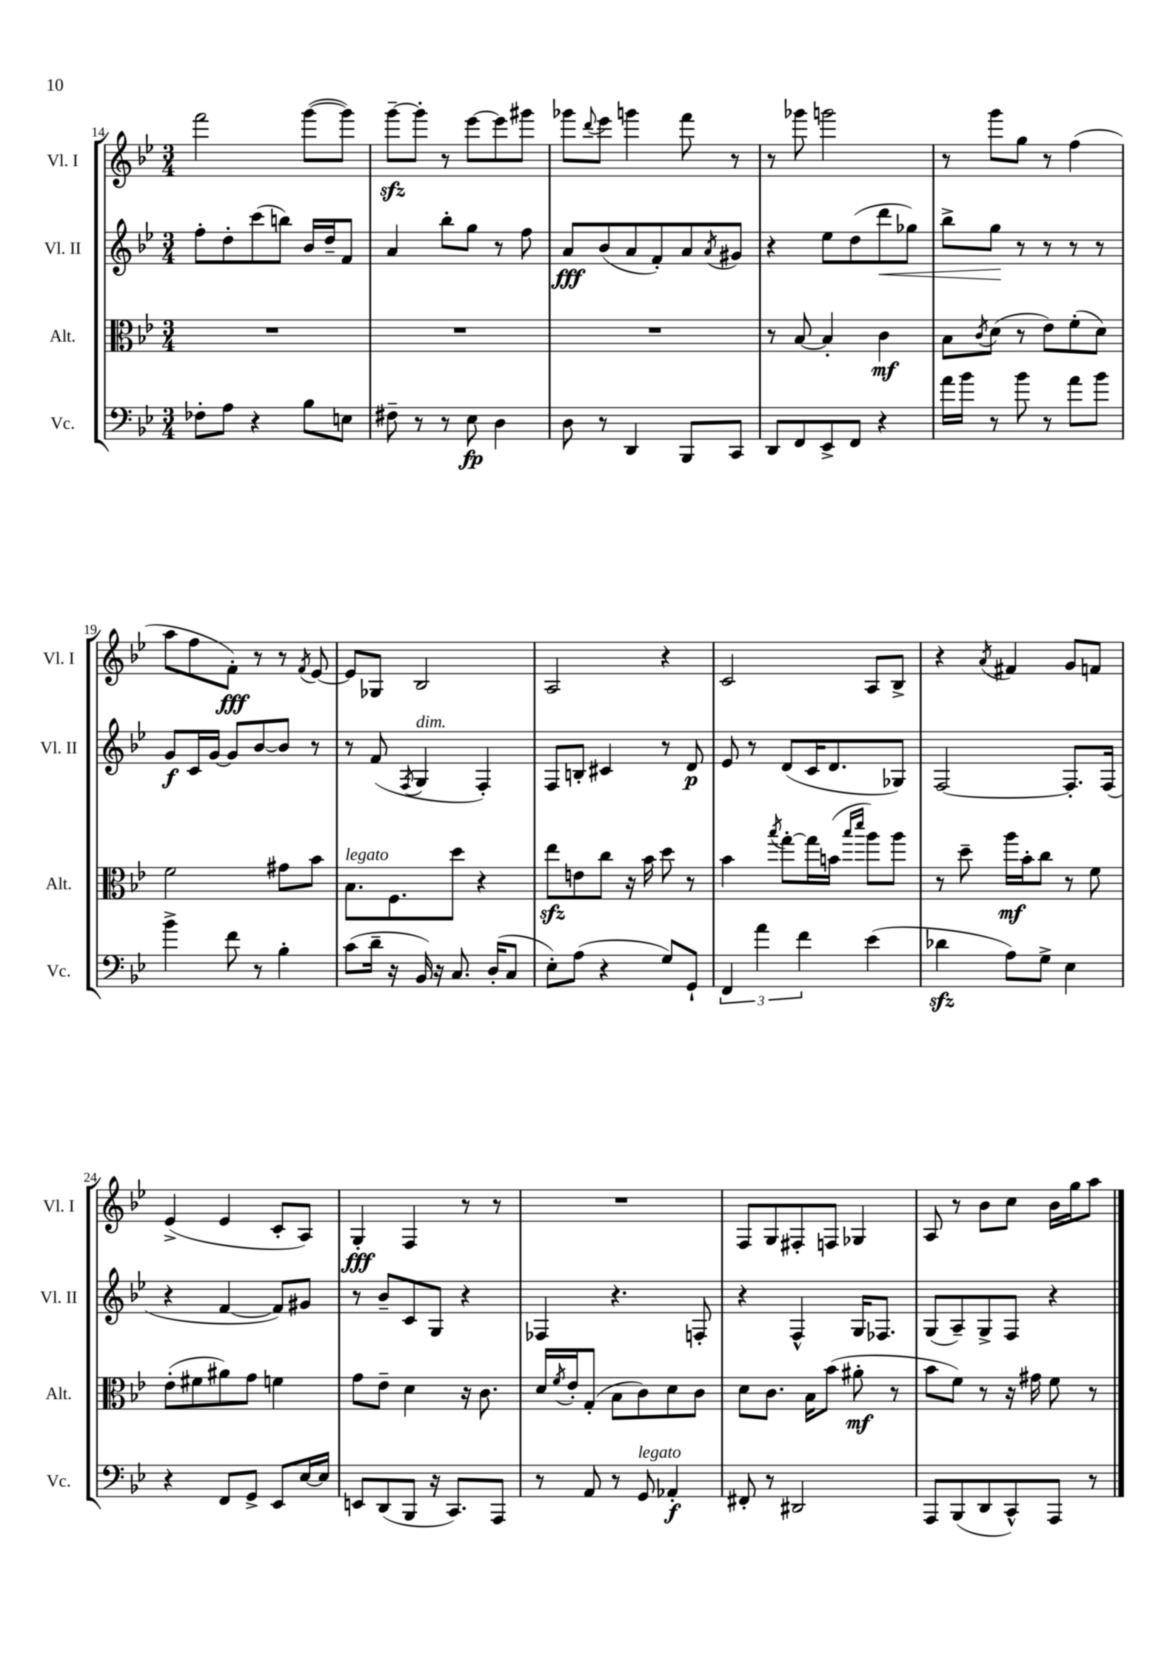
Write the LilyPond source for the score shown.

<<
\new StaffGroup <<
\new Staff = "s0" \with { instrumentName = "Vl. I" shortInstrumentName = "Vl. I" } {
    \clef treble \key bes \major \numericTimeSignature \time 3/4
    f'''2 g'''8~( g'''8) |
    g'''8~--\sfz g'''8-. r8 ees'''8~ ees'''8 gis'''8 |
    ges'''8 \appoggiatura { d'''8 } ees'''8 g'''4 f'''8 r8 |
    r8 ges'''8 g'''2 |
    r8 g'''8 g''8 r8 f''4( |
    a''8 f''8 f'8-.\fff) r8 r8 \acciaccatura { f'8 } ees'8~ |
    ees'8 ges8 bes2 |
    a2 r4 |
    c'2 a8 bes8-> |
    r4 \acciaccatura { a'8 } fis'4 g'8 f'8 |
    ees'4->( ees'4 c'8-. a8) |
    g4-.\fff f4 r8 r8 |
    R2. |
    f8 g8 fis8-. f8 ges4 |
    a8 r8 bes'8 c''8 bes'16 g''16 a''8 \bar "|." |
}
\new Staff = "s1" \with { instrumentName = "Vl. II" shortInstrumentName = "Vl. II" } {
    \clef treble \key bes \major \numericTimeSignature \time 3/4
    f''8-. d''8-. c'''8( b''8) bes'16 d''16-- f'8 |
    a'4 bes''8-. g''8 r8 f''8 |
    a'8\fff bes'8( a'8 f'8-.) a'8 \acciaccatura { a'8 } gis'8 |
    r4 ees''8 d''8( d'''8\< ges''8) |
    bes''8-> g''8\! r8 r8 r8 r8 |
    g'8\f c'16 g'16~ g'8 bes'8~ bes'8 r8 |
    r8 f'8( \acciaccatura { f8 } g4^\markup { \italic "dim." } f4-.) |
    f8 b8-. cis'4 r8 d'8\p |
    ees'8 r8 d'8( c'16 d'8. ges8) |
    f2~ f8.-. f16( |
    r4 f'4~ f'8) gis'8 |
    r8 bes'8-- c'8 g8 r4 |
    fes4 r4. f8-. |
    r4 f4-^ g16 fes8. |
    g8( a8--) g8-> f8 r4 \bar "|." |
}
\new Staff = "s2" \with { instrumentName = "Alt." shortInstrumentName = "Alt." } {
    \clef alto \key bes \major \numericTimeSignature \time 3/4
    R2. |
    R2. |
    R2. |
    r8 bes8~ bes4-. c'4\mf |
    bes8 \acciaccatura { c'8 } d'8( r8 ees'8) f'8-.( d'8) |
    f'2 gis'8 bes'8 |
    bes8.^\markup { \italic "legato" } f8. d''8 r4 |
    ees''8\sfz e'8 c''8 r16 bes'16 d''8 r8 |
    bes'4 \acciaccatura { bes''8 } g''8~-. g''16 b'16( \grace { bes''16 d'''16 } a''8) a''8 |
    r8 d''8-- a''16\mf bes'16-. c''8 r8 f'8 |
    ees'8-.( fis'8 ais'8) g'8 f'4 |
    g'8 ees'8-- d'4 r16 c'8. |
    d'16 \acciaccatura { f'8 } ees'16-. g8-.( bes8 c'8) d'8 c'8 |
    d'8 c'8. bes16 bes'8( ais'8-.\mf r8 |
    bes'8 f'8) r8 r16 gis'16 f'8 r8 \bar "|." |
}
\new Staff = "s3" \with { instrumentName = "Vc." shortInstrumentName = "Vc." } {
    \clef bass \key bes \major \numericTimeSignature \time 3/4
    fes8-. a8 r4 bes8 e8 |
    fis8-- r8 r8 ees8\fp d4 |
    d8 r8 d,4 bes,,8 c,8 |
    d,8 f,8 ees,8-> f,8 r4 |
    a'16 bes'16 r8 bes'8 r8 a'8 bes'8 |
    bes'4-> f'8 r8 bes4-. |
    c'8( d'16-- r16 bes,16) r16 c8. d16-.( c8 |
    ees8-.) a8( r4 g8) g,8-! |
    \tuplet 3/2 { f,4 a'4 f'4 } ees'4( |
    des'4\sfz a8) g8-> ees4 |
    r4 f,8 g,8-> ees,8 ees16~ ees16 |
    e,8 d,8( bes,,8 r16 c,8.) a,,8 |
    r8 a,8 r8 g,8^\markup { \italic "legato" } aes,4-.\f |
    fis,8-. r8 dis,2 |
    a,,8 bes,,8( d,8 c,8-^) a,,8 r8 \bar "|." |
}
>>
>>
\layout { \context { \Score currentBarNumber = #14 } }
